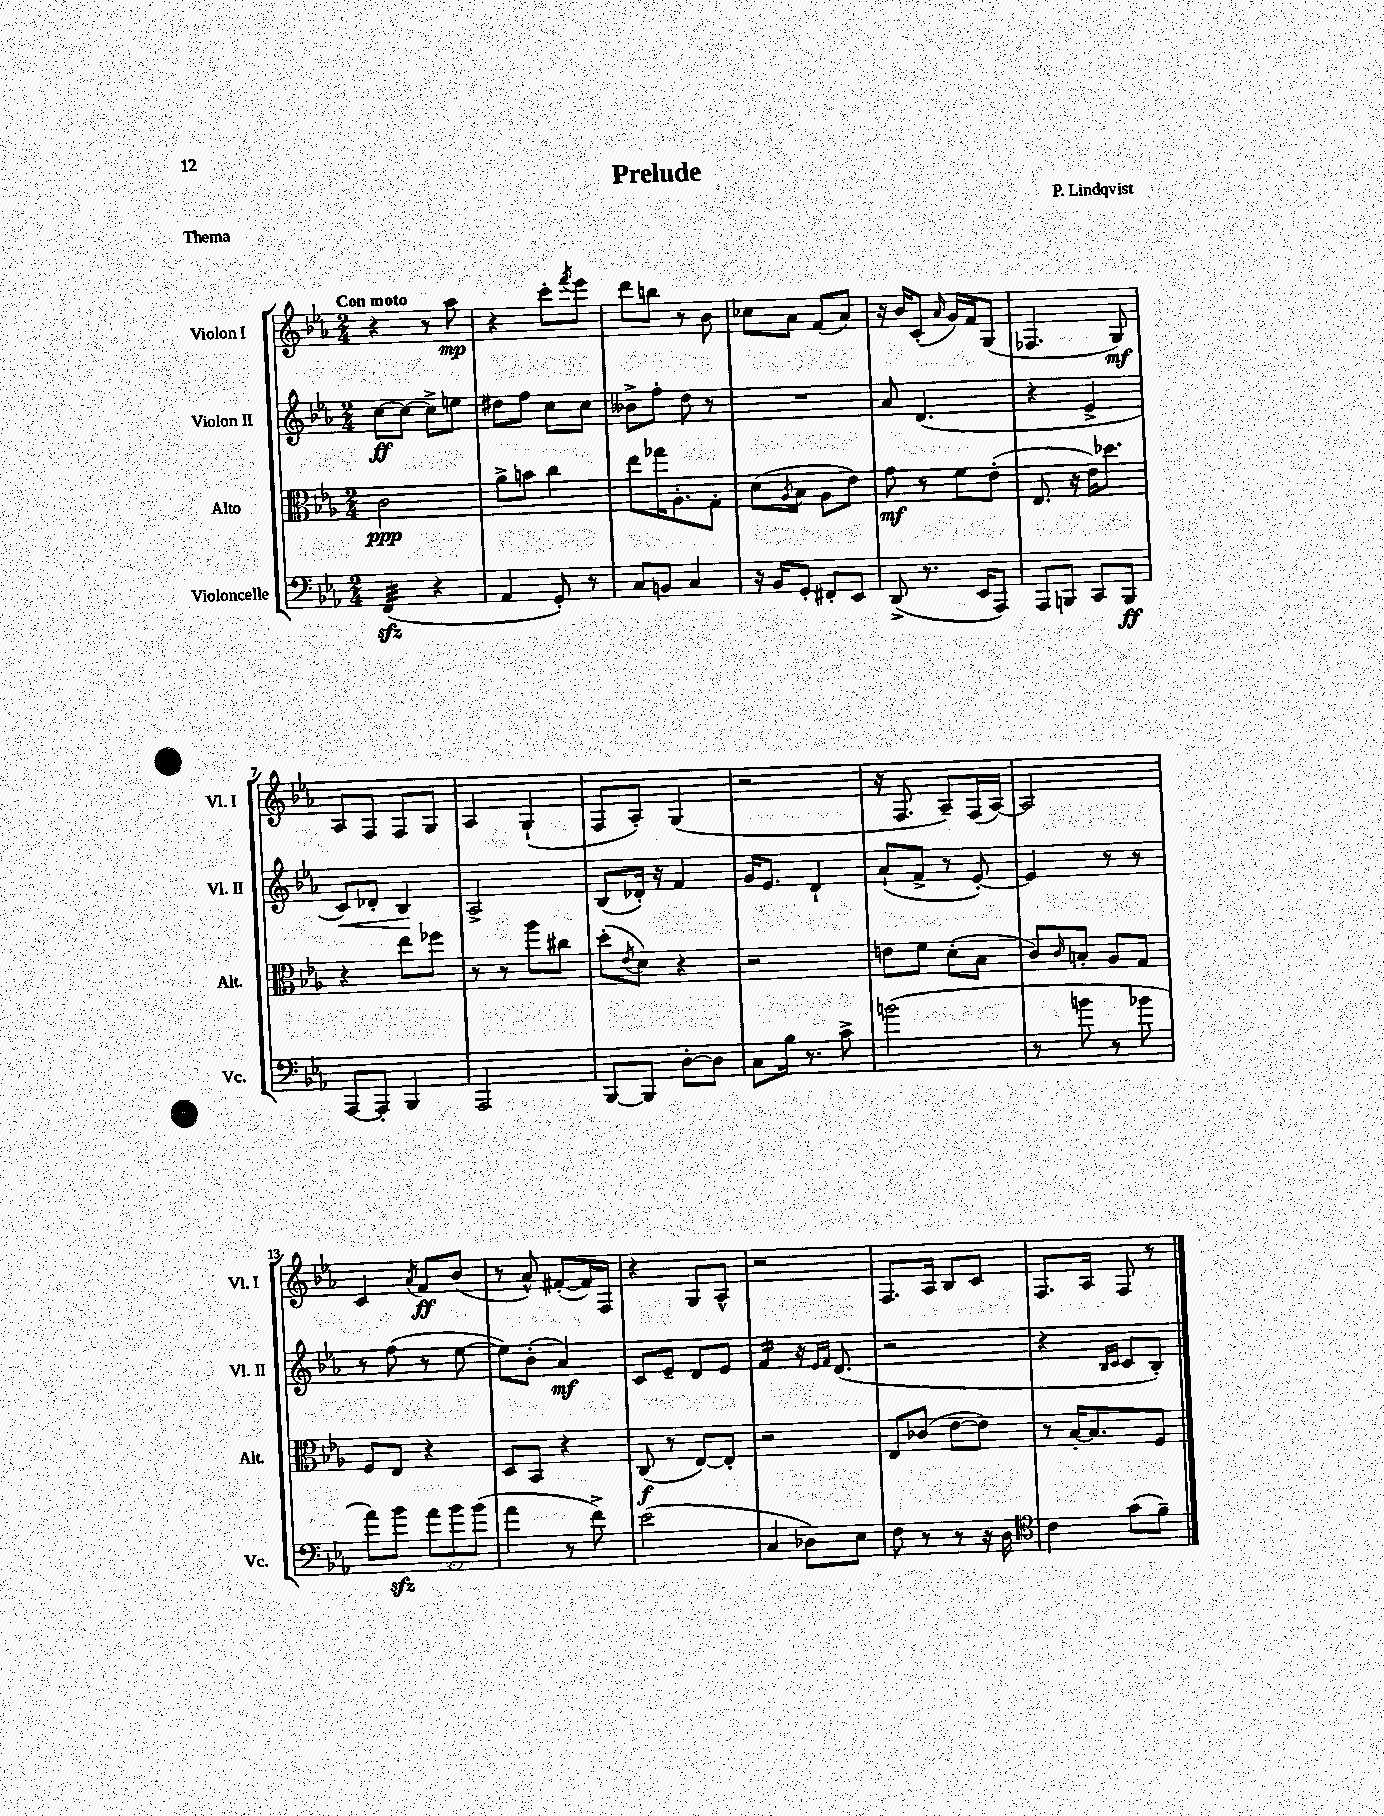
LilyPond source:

\header { title = "Prelude" composer = "P. Lindqvist" piece = "Thema" }
<<
\new StaffGroup <<
\new Staff = "s0" \with { instrumentName = "Violon I" shortInstrumentName = "Vl. I" } {
    \clef treble \key ees \major \numericTimeSignature \time 2/4 \tempo "Con moto"
    r4 r8 aes''8\mp |
    r4 c'''8-. \acciaccatura { f'''8 } ees'''8 |
    d'''8 b''8 r8 bes'8 |
    ces''8 aes'8 f'8( aes'8) |
    r16 bes'16 c'8-.( \grace { aes'16 } g'16) f'16 g8( |
    fes4. g8\mf) |
    aes8 f8 f8 g8 |
    aes4 g4-!( |
    f8 aes8-.) g4( |
    r2 |
    r16 f8. aes8--) f16( aes16~) |
    aes2 |
    c'4 \acciaccatura { aes'8 } f'8\ff bes'8( |
    r8 aes'8-^) fis'8~-.( fis'16) f16 |
    r4 g8 aes8-^ |
    r2 |
    f8. aes16 bes8 c'8 |
    f8. aes16 f8 r8 \bar "|." |
}
\new Staff = "s1" \with { instrumentName = "Violon II" shortInstrumentName = "Vl. II" } {
    \clef treble \key ees \major \numericTimeSignature \time 2/4
    c''8~\ff c''8~ c''8-> e''8 |
    dis''8 f''8 c''8 c''8 |
    beses'8-> f''8-. d''8 r8 |
    R2 |
    aes'8 d'4.( |
    r4 ees'4-> |
    c'8\<) des'8-. bes4\! |
    aes2-> |
    bes8( des'16-.) r16 f'4 |
    g'16 ees'8. d'4-! |
    aes'8-!( f'8-> r8 ees'8~-.) |
    ees'4 r8 r8 |
    r8 f''8( r8 ees''8~ |
    ees''8) bes'8-.( aes'4\mf) |
    c'8 ees'8-- d'8 ees'8 |
    f'4:16 r16 \grace { ees'16 f'16 } d'8.( |
    r2 |
    r4 \grace { bes16 c'16 } c'8 bes8-.) \bar "|." |
}
\new Staff = "s2" \with { instrumentName = "Alto" shortInstrumentName = "Alt." } {
    \clef alto \key ees \major \numericTimeSignature \time 2/4
    c'2\ppp |
    aes'8-> b'8 c''4 |
    ees''8 ges''16 aes8.-. g8-. |
    d'8( \acciaccatura { aes8 } bes8 aes8 ees'8) |
    g'8\mf r8 f'8 ees'8-.( |
    ees8. r16 ees'16) des''8. |
    r4 ees''8 fes''8 |
    r8 r8 aes''8 cis''8 |
    d''8-.( \acciaccatura { ees'8 } d'8) r4 |
    r2 |
    e'8 f'8 d'8-.( bes8 |
    c'8) \grace { c'16 } b8-. aes8 g8 |
    f8 ees8 r4 |
    d8 bes,8 r4 |
    c8\f( r8 ees8~) ees8-. |
    r2 |
    ees8 ces'8( ees'8~ ees'8) |
    r8 bes16~-. bes8. f8 \bar "|." |
}
\new Staff = "s3" \with { instrumentName = "Violoncelle" shortInstrumentName = "Vc." } {
    \clef bass \key ees \major \numericTimeSignature \time 2/4 \override Staff.TupletNumber.text = #tuplet-number::calc-fraction-text
    f,4:32\sfz( r4 |
    aes,4 g,8-.) r8 |
    c8 b,8 c4 |
    r16 bes,16 g,8-. fis,8-. ees,8 |
    d,8->( r8. ees,16 aes,,8) |
    aes,,8 b,,8 c,8 b,,8\ff |
    aes,,8~ aes,,8-. bes,,4 |
    aes,,2 |
    bes,,8~ bes,,8 d8~-. d8 |
    c8 bes16 r8. c'8-> |
    b'2( |
    r8 b'8 r8 bes'8 |
    aes'8) bes'8\sfz \tuplet 3/2 { aes'8 bes'8 bes'8( } |
    aes'4 r8 f'8->) |
    ees'2( |
    c4 des8) ees8 |
    f8 r8 r8 r16 d16 |
    \clef tenor c'4 g'8( f'8--) \bar "|." |
}
>>
>>
